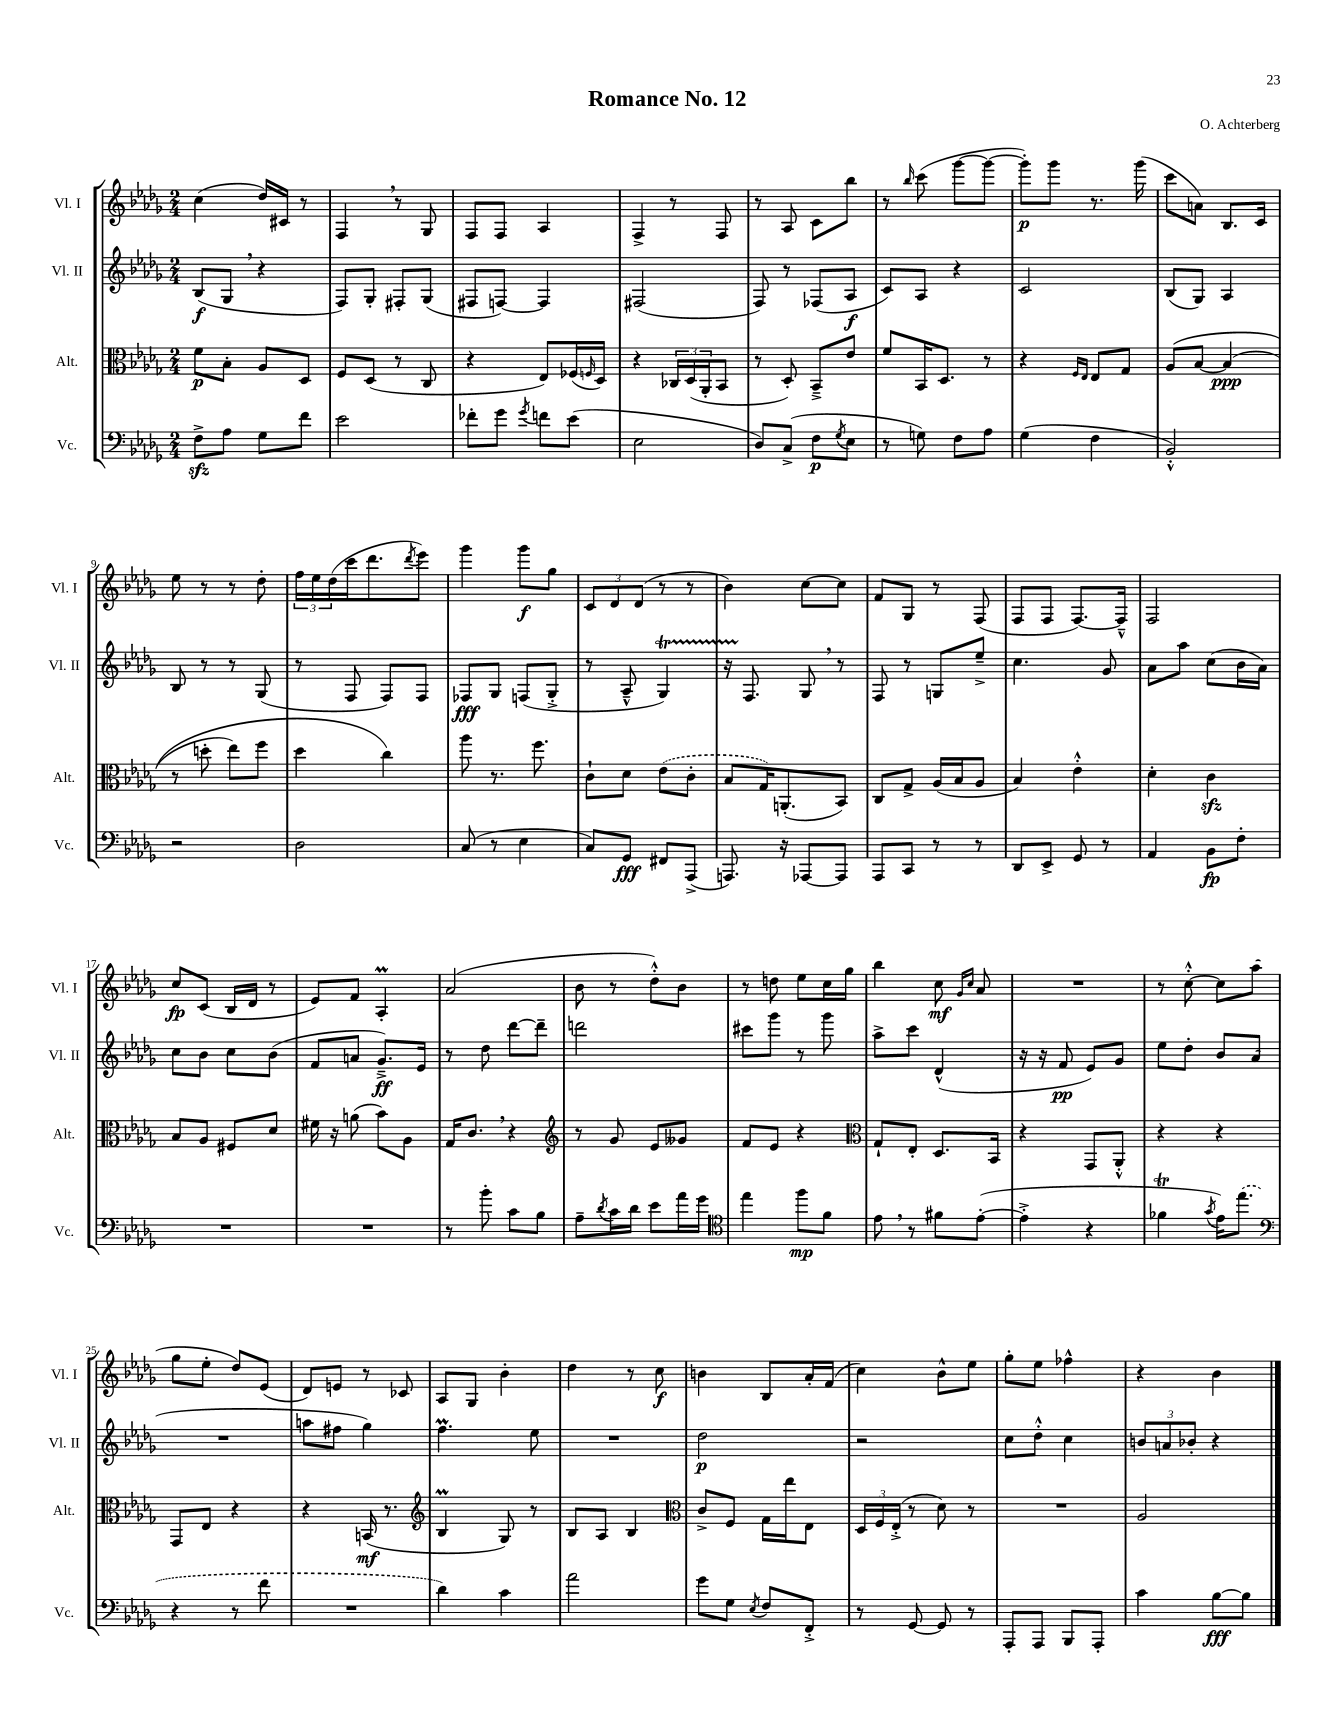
\header { title = "Romance No. 12" composer = "O. Achterberg" }
<<
\new StaffGroup <<
\new Staff = "s0" \with { instrumentName = "Vl. I" shortInstrumentName = "Vl. I" } {
    \clef treble \key des \major \numericTimeSignature \time 2/4
    c''4( des''16) cis'16 r8 |
    f4 \breathe r8 ges8 |
    f8 f8 aes4 |
    f4-> r8 f8 |
    r8 aes8 c'8 bes''8 |
    r8 \grace { bes''16 } c'''8( ges'''8~ ges'''8~ |
    ges'''8-.\p) ges'''8 r8. ges'''16( |
    c'''8 a'8) bes8. c'16 |
    ees''8 r8 r8 des''8-. |
    \tuplet 3/2 { f''16 ees''16 des''16( } c'''16 des'''8. \acciaccatura { des'''8 } ees'''8) |
    ges'''4 ges'''8\f ges''8 |
    \tuplet 3/2 { c'8 des'8 des'8( } r8 r8 |
    bes'4) c''8~ c''8 |
    f'8 ges8 r8 f8( |
    f8 f8 f8.~) f16---^ |
    f2 |
    c''8\fp c'8( bes16 des'16 r8 |
    ees'8) f'8 aes4-.\prall |
    aes'2( |
    bes'8 r8 des''8-.-^) bes'8 |
    r8 d''8 ees''8 c''16 ges''16 |
    bes''4 c''8\mf \grace { ges'16 c''16 } aes'8 |
    R2 |
    r8 c''8~-.-^ c''8 aes''8( |
    ges''8 ees''8-. des''8) ees'8( |
    des'8) e'8 r8 ces'8 |
    aes8 ges8 bes'4-. |
    des''4 r8 c''8\f |
    b'4 bes8 aes'16-. f'16( |
    c''4) bes'8-^ ees''8 |
    ges''8-. ees''8 fes''4-^ |
    r4 bes'4 \bar "|." |
}
\new Staff = "s1" \with { instrumentName = "Vl. II" shortInstrumentName = "Vl. II" } {
    \clef treble \key des \major \numericTimeSignature \time 2/4
    bes8\f( ges8 \breathe r4 |
    f8) ges8-. fis8-. ges8( |
    fis8 f8~) f4 |
    fis2( |
    f8) r8 fes8( aes8\f |
    c'8) aes8 r4 |
    c'2 |
    bes8( ges8) aes4 |
    bes8 r8 r8 ges8( |
    r8 f8 f8) f8 |
    fes8\fff ges8 f8( ges8-.-> |
    r8 aes8---^ ges4\startTrillSpan) |
    r16 f8.\stopTrillSpan ges8 \breathe r8 |
    f8 r8 g8 ees''8---> |
    c''4. ges'8 |
    aes'8 aes''8 c''8( bes'16 aes'16) |
    c''8 bes'8 c''8 bes'8( |
    f'8 a'8 ges'8.--->\ff) ees'16 |
    r8 des''8 des'''8~ des'''8-- |
    d'''2 |
    cis'''8 ges'''8 r8 ges'''8 |
    aes''8-> c'''8 des'4-^( |
    r16 r16 f'8\pp ees'8) ges'8 |
    ees''8 des''8-. bes'8 aes'8( |
    R2 |
    a''8 fis''8 ges''4) |
    f''4.\prall ees''8 |
    R2 |
    des''2\p |
    r2 |
    c''8 des''8-.-^ c''4 |
    \tuplet 3/2 { b'8 a'8 bes'8-. } r4 \bar "|." |
}
\new Staff = "s2" \with { instrumentName = "Alt." shortInstrumentName = "Alt." } {
    \clef alto \key des \major \numericTimeSignature \time 2/4
    f'8\p bes8-. aes8 des8 |
    f8 des8( r8 c8 |
    r4 ees8) fes16( \grace { f16 } des16) |
    r4 \tuplet 3/2 { ces16 des16( aes,16-. } bes,8 |
    r8 des8-.) bes,8---> ees'8 |
    f'8 bes,16 des8. r8 |
    r4 \grace { f16 ees16 } ees8 ges8 |
    aes8\( bes8~ bes4\ppp( |
    r8 d''8-. ees''8) f''8 |
    des''4 c''4\) |
    aes''8 r8. f''8. |
    c'8-! des'8 \once \slurDashed ees'8( c'8-. |
    bes8 ges16) a,8.-.( bes,8) |
    c8 ges8-> aes16( bes16 aes8 |
    bes4) ees'4-.-^ |
    des'4-. c'4\sfz |
    bes8 aes8 fis8 des'8 |
    fis'16 r16 a'8( bes'8) aes8 |
    ges16 c'8. \breathe r4 |
    \clef treble r8 ges'8 ees'8 geses'8 |
    f'8 ees'8 r4 |
    \clef alto ges8-! ees8-. des8. bes,16 |
    r4 ges,8 aes,8-.-^ |
    r4 r4 |
    ges,8 ees8 r4 |
    r4 b,16\mf( r8. |
    \clef treble bes4\prall ges8) r8 |
    bes8 aes8 bes4 |
    \clef alto c'8-> f8 ges16 ees''16 ees8 |
    \tuplet 3/2 { des16 f16 ees16-.->( } r8 des'8) r8 |
    R2 |
    aes2 \bar "|." |
}
\new Staff = "s3" \with { instrumentName = "Vc." shortInstrumentName = "Vc." } {
    \clef bass \key des \major \numericTimeSignature \time 2/4
    f8->\sfz aes8 ges8 f'8 |
    ees'2 |
    fes'8-. ges'8 \acciaccatura { ges'8 } f'8 ees'8( |
    ees2 |
    des8) c8->( f8\p \acciaccatura { ges8 } ees8 |
    r8 g8) f8 aes8 |
    ges4( f4 |
    bes,2-.-^) |
    r2 |
    des2 |
    c8( r8 ees4 |
    c8) ges,8\fff fis,8 aes,,8->( |
    a,,8.) r16 aes,,8~ aes,,8 |
    aes,,8 c,8 r8 r8 |
    des,8 ees,8-> ges,8 r8 |
    aes,4 bes,8\fp f8-. |
    R2 |
    R2 |
    r8 bes'8-. c'8 bes8 |
    aes8-- \acciaccatura { des'8 } c'16 des'16 ees'8 aes'16 ges'16 |
    \clef tenor ees''4 f''8\mp f'8 |
    ees'8 \breathe r8 fis'8 ees'8~-.( |
    ees'4-.-> r4 |
    fes'4\trill \acciaccatura { ges'8 } ees'16) \once \slurDashed ees''8.( |
    \clef bass r4 r8 f'8 |
    R2 |
    des'4) c'4 |
    aes'2 |
    ges'8 ges8 \acciaccatura { ees8 } f8 f,8-.-> |
    r8 ges,8~ ges,8 r8 |
    aes,,8-. aes,,8 bes,,8 aes,,8-. |
    c'4 bes8~\fff bes8 \bar "|." |
}
>>
>>
